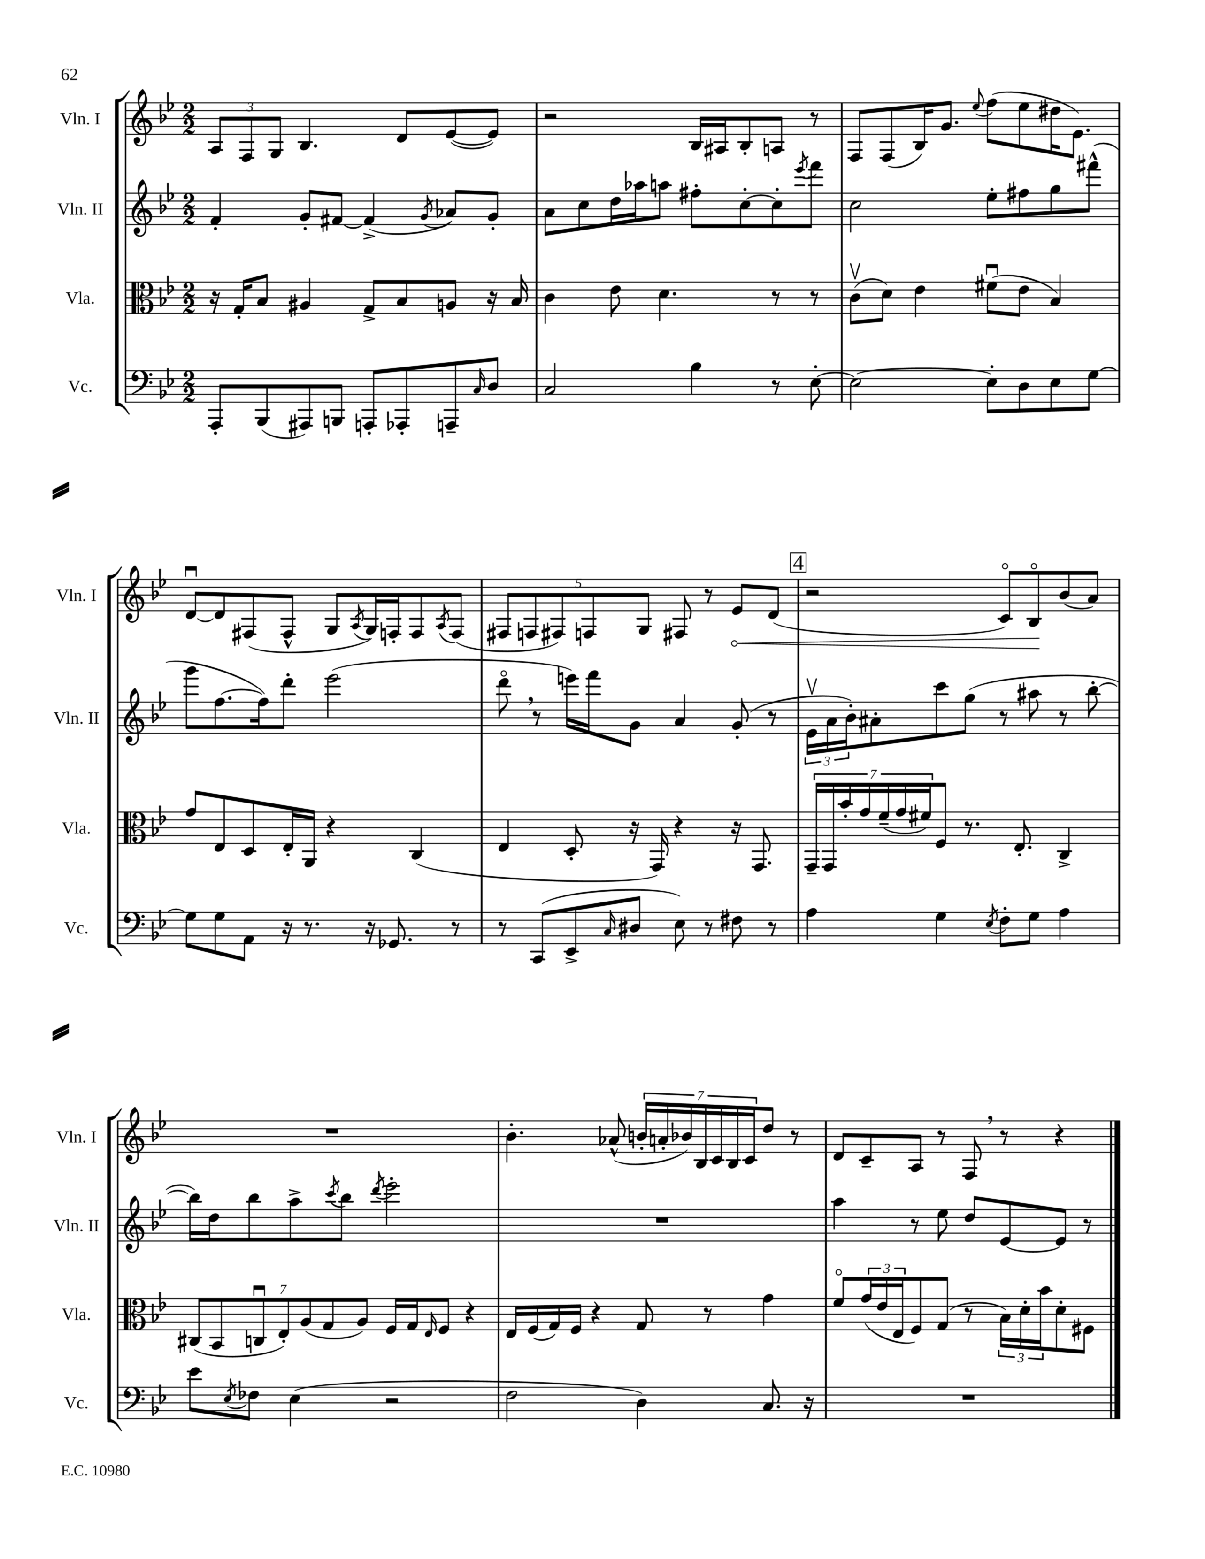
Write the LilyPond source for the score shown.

<<
\new StaffGroup <<
\new Staff = "s0" \with { instrumentName = "Vln. I" shortInstrumentName = "Vln. I" } {
    \clef treble \key bes \major \numericTimeSignature \time 2/2
    \tuplet 3/2 { a8 f8 g8 } bes4. d'8 ees'8~( ees'8) |
    r2 bes16 ais16 bes8-. a8 r8 |
    f8 f8( bes16) g'8. \appoggiatura { ees''8 } f''8( ees''8 dis''16 ees'8.) |
    d'8~\downbow d'8 fis8( fis8-^ g8 \acciaccatura { a8 } g16) f16-. f8 \acciaccatura { a8 } f8( |
    \tuplet 5/4 { fis8 f8 fis8) f8 g8 } fis8 r8 \once \override Hairpin.circled-tip = ##t ees'8\< d'8( |
    \mark \markup { \box "4" } r2 c'8\flageolet) bes8\flageolet\! bes'8( a'8) |
    R1 |
    bes'4.-. aes'8-^( \tuplet 7/4 { b'16-. a'16-. bes'16) bes16 c'16 bes16 c'16 } d''8 r8 |
    d'8 c'8-- a8 r8 f8 \breathe r8 r4 \bar "|." |
}
\new Staff = "s1" \with { instrumentName = "Vln. II" shortInstrumentName = "Vln. II" } {
    \clef treble \key bes \major \numericTimeSignature \time 2/2
    f'4-. g'8-. fis'8~ fis'4->( \acciaccatura { g'8 } aes'8) g'8-. |
    a'8 c''8 d''16 aes''16 a''8 fis''8-. c''8~-. c''8-. \acciaccatura { ees'''8 } f'''8 |
    c''2 ees''8-. fis''8 g''8 fis'''8-^( |
    g'''8 f''8.~ f''16) d'''8-. ees'''2( |
    d'''8\flageolet \breathe r8 e'''16) f'''16 g'8 a'4 g'8-.( r8 |
    \mark \markup { \box "4" } \tuplet 3/2 { ees'16\upbow a'16 bes'16-.) } ais'8-. c'''8 g''8( r8 ais''8 r8 bes''8~-. |
    bes''16) d''16 bes''8 a''8-> \acciaccatura { c'''8 } bes''8 \acciaccatura { d'''8 } ees'''2-. |
    R1 |
    a''4 r8 ees''8 d''8 ees'8~ ees'8 r8 \bar "|." |
}
\new Staff = "s2" \with { instrumentName = "Vla." shortInstrumentName = "Vla." } {
    \clef alto \key bes \major \numericTimeSignature \time 2/2
    r16 g16-. bes8 ais4 g8-> bes8 a8 r16 bes16 |
    c'4 ees'8 d'4. r8 r8 |
    c'8\upbow( d'8) ees'4 fis'8\downbow( ees'8 bes4) |
    g'8 ees8 d8 ees16-. a,16 r4 c4( |
    ees4 d8-. r16 g,16) r4 r16 g,8. |
    \mark \markup { \box "4" } \tuplet 7/4 { g,16-- g,16 bes'16-. g'16 f'16--( g'16 fis'16) } f8 r8. ees8.-. c4-> |
    \tuplet 7/4 { cis8( bes,8 c8\downbow ees8-.) a8( g8 a8) } f16 g16 \grace { ees16 } f8 r4 |
    ees16 f16( g16) f16 r4 g8 r8 g'4 |
    f'8\flageolet \tuplet 3/2 { g'16( ees'16 ees16 } f8) g8( r8 \tuplet 3/2 { bes16) d'16-. bes'16 } d'8-. fis8 \bar "|." |
}
\new Staff = "s3" \with { instrumentName = "Vc." shortInstrumentName = "Vc." } {
    \clef bass \key bes \major \numericTimeSignature \time 2/2
    a,,8-. bes,,8( ais,,8) b,,8 a,,8-. aes,,8-. a,,8-- \grace { c16 } d8 |
    c2 bes4 r8 ees8~-. |
    ees2~ ees8-. d8 ees8 g8~ |
    g8 g8 a,8 r16 r8. r16 ges,8. r8 |
    r8 c,8( ees,8-> \grace { c16 } dis8 ees8) r8 fis8 r8 |
    \mark \markup { \box "4" } a4 g4 \acciaccatura { ees8 } f8-. g8 a4 |
    ees'8 \acciaccatura { ees8 } fes8 ees4( r2 |
    f2 d4) c8. r16 |
    R1 \bar "|." |
}
>>
>>
\layout { \context { \Score \remove "Bar_number_engraver" } }
